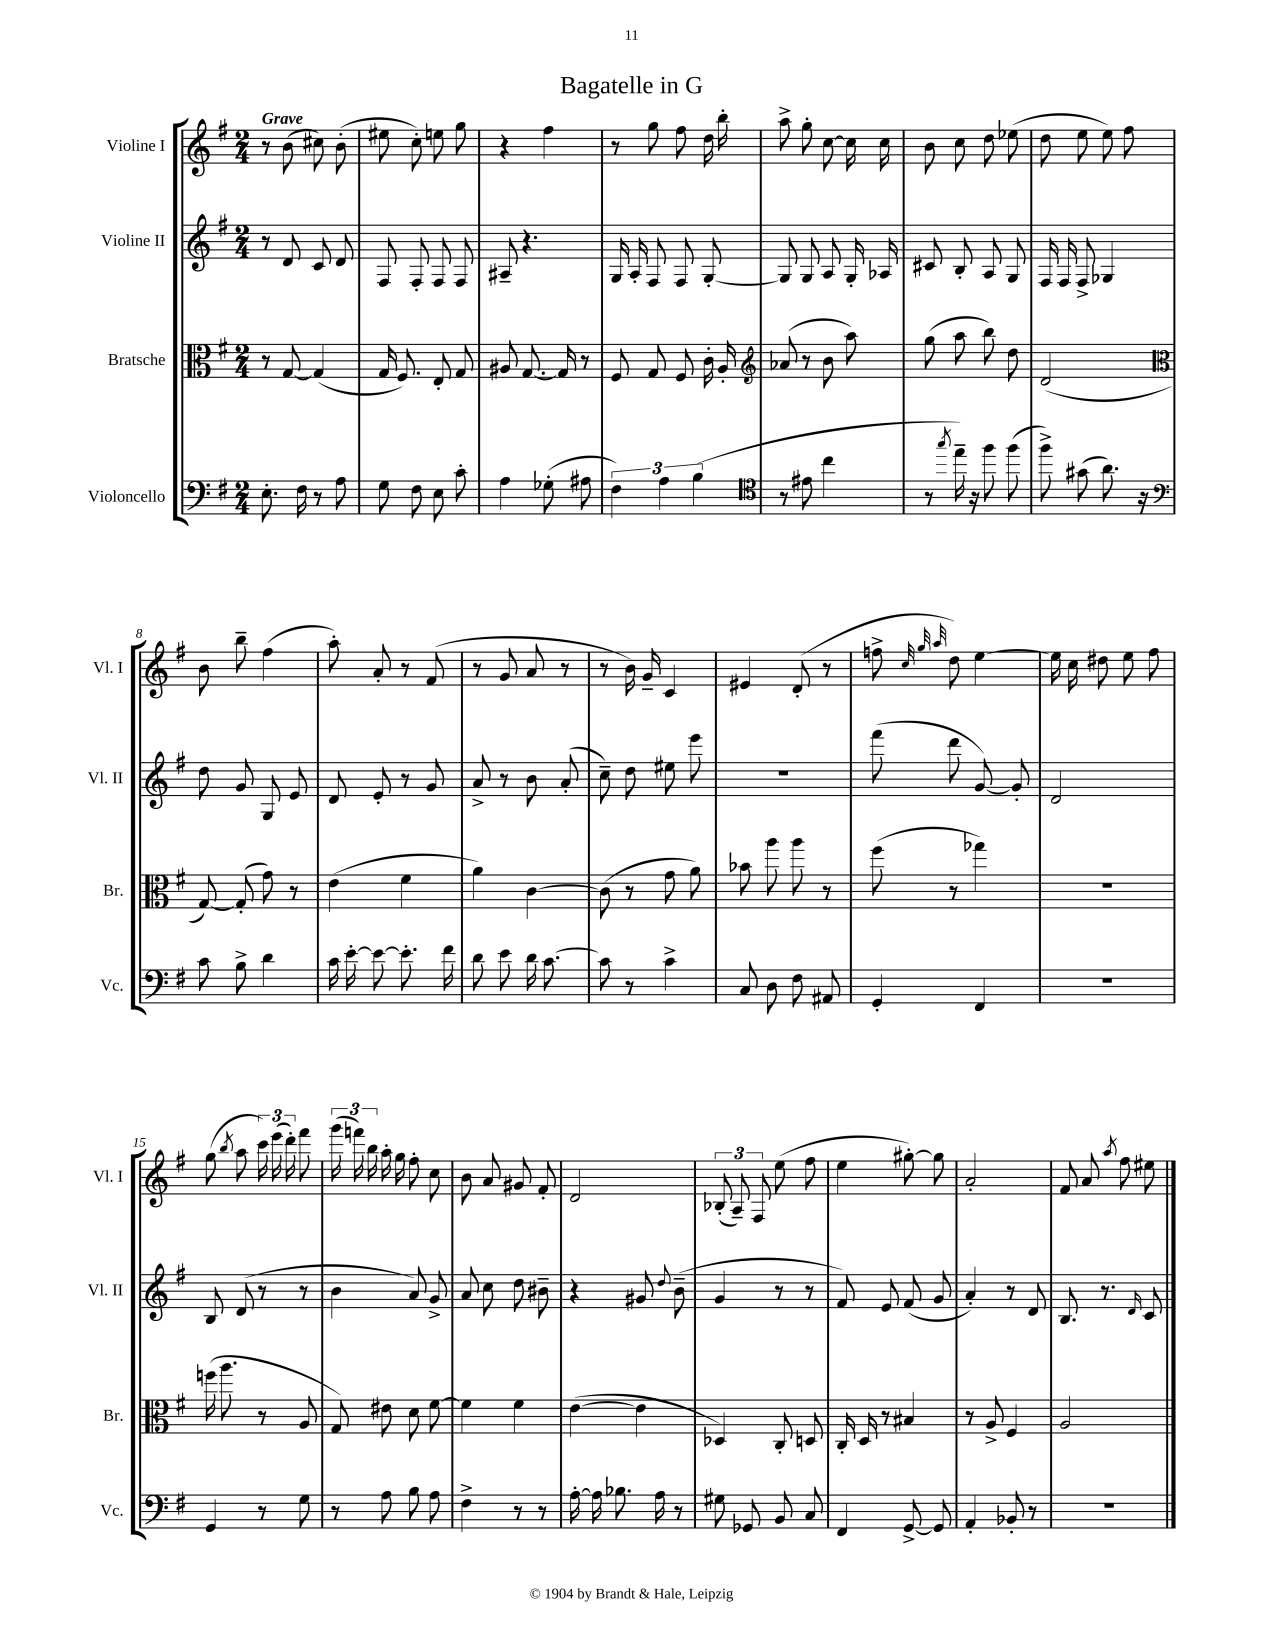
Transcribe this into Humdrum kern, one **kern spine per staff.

**kern	**kern	**kern	**kern
*staff4	*staff3	*staff2	*staff1
*clefF4	*clefC3	*clefG2	*clefG2
*k[f#]	*k[f#]	*k[f#]	*k[f#]
*M2/4	*M2/4	*M2/4	*M2/4
8.E'	8r	8r	8r
.	[8G	8d	(8b
16F#	.	.	.
8r	(4G]	8c	8cc#)
8A	.	8d	(8b'
=	=	=	=
8G	16G	8F#	8ee#
.	8.F#)	.	.
8F#	.	8F#'	8cc')
8E	8E'	8F#	8ee
8c'	8G	8F#	8gg
=	=	=	=
4A	8A#	8A#~	4r
.	[8.G	4.r	.
(8G-'	.	.	4ff#
.	16G]	.	.
8A#	8r	.	.
=	=	=	=
6F#)	8F#	16G	8r
.	.	16A'	.
.	8G	8F#	8gg
6A	.	.	.
.	8F#	8F#	8ff#
(6B	.	.	.
.	16c'	[8G'	16dd
.	16A'	.	16bb'
=	=	=	=
*clefC4	*clefG2	*	*
8r	(8a-	8G]	8aa^
8e#	8r	8G	8gg'
4cc	8b	8A	[8cc
.	8aa)	16G'	16cc]
.	.	16A-	16cc
=	=	=	=
8r	(8gg	8c#	8b
8qgg	.	.	.
16ee~)	8aa	8B'	8cc
16r	.	.	.
8ff#	8bb)	8A	8dd
(8ff#	8dd	8G	(8ee-
=	=	=	=
8ff#^)	(2d	16F#	8dd
.	.	16F#	.
(8g#	.	8F#^	8ee
8.a)	.	4G-	8ee)
.	.	.	8ff#
16r	.	.	.
=	=	=	=
*clefF4	*clefC3	*	*
8c	[8G)	8dd	8b
8B^	(8G']	8g	8bb~
4d	8g)	8G	(4ff#
.	8r	8e	.
=	=	=	=
16c	(4e	8d	8aa')
[16e'	.	.	.
8e_	.	8e'	8a'
8.e']	4f#	8r	8r
.	.	8g	(8f#
16f#	.	.	.
=	=	=	=
8d	4a)	8a^	8r
8e	.	8r	8g
16d	[4c	8b	8a
[8.c	.	.	.
.	.	(8a'	8r
=	=	=	=
8c]	(8c]	8cc~)	8r
8r	8r	8dd	16b)
.	.	.	16g~
4c^	8g	8ee#	4c
.	8a)	8eee	.
=	=	=	=
8C	8b-	2r	4e#
8D	8aa	.	.
8F#	8aa	.	(8d'
8AA#	8r	.	8r
=	=	=	=
4GG'	(8ff#	(8fff#	8ff^
.	.	.	32qqcc
.	.	.	32qqgg
.	.	.	32qqaa
.	8r	8ddd	8dd)
4FF#	4gg-)	[8g)	[4ee
.	.	8g']	.
=	=	=	=
2r	2r	2d	16ee]
.	.	.	16cc
.	.	.	8dd#
.	.	.	8ee
.	.	.	8ff#
=	=	=	=
4GG	(16ff	8B	(8gg
.	8.aa	.	.
.	.	.	8qbb
.	.	(8d	8aa
8r	8r	8r	24ccc)
.	.	.	(24eee
.	.	.	24ddd')
8G	8A	8r	8fff#
=	=	=	=
8r	8G)	4b	(24ggg
.	.	.	24fff)
.	.	.	24bb
8A	8e#	.	16aa'
.	.	.	16gg
8B	8d	8a)	8ff#'
8A	[8f#	8g^	8cc
=	=	=	=
4F#^	4f#]	8a	8b
.	.	8cc	8a
8r	4f#	8dd	8g#
8r	.	8b#~	8f#'
=	=	=	=
[16A'	([4e	4r	2d
16A]	.	.	.
8.B-	.	.	.
.	4e]	8g#	.
16A	.	.	.
.	.	8qqdd	.
8r	.	(8b~	.
=	=	=	=
8G#	4D-)	4g	(12B-'
.	.	.	12A~)
8GG-	.	.	.
.	.	.	12F#
8BB	8C'	8r	(8ee
8C	8D	8r	8ff#
=	=	=	=
4FF#	16C'	8f#)	4ee
.	16D	.	.
.	8r	8e	.
[8GG^	4B#	(8f#	[8gg#')
8GG]	.	8g	8gg#]
=	=	=	=
4AA'	8r	4a')	2a'
.	8A^	.	.
8BB-'	4F#	8r	.
8r	.	8d	.
=	=	=	=
2r	2A	8.B	8f#
.	.	.	8a
.	.	8.r	.
.	.	.	8qaa
.	.	.	8ff#
.	.	16qqd	.
.	.	8c	8ee#
==	==	==	==
*-	*-	*-	*-
